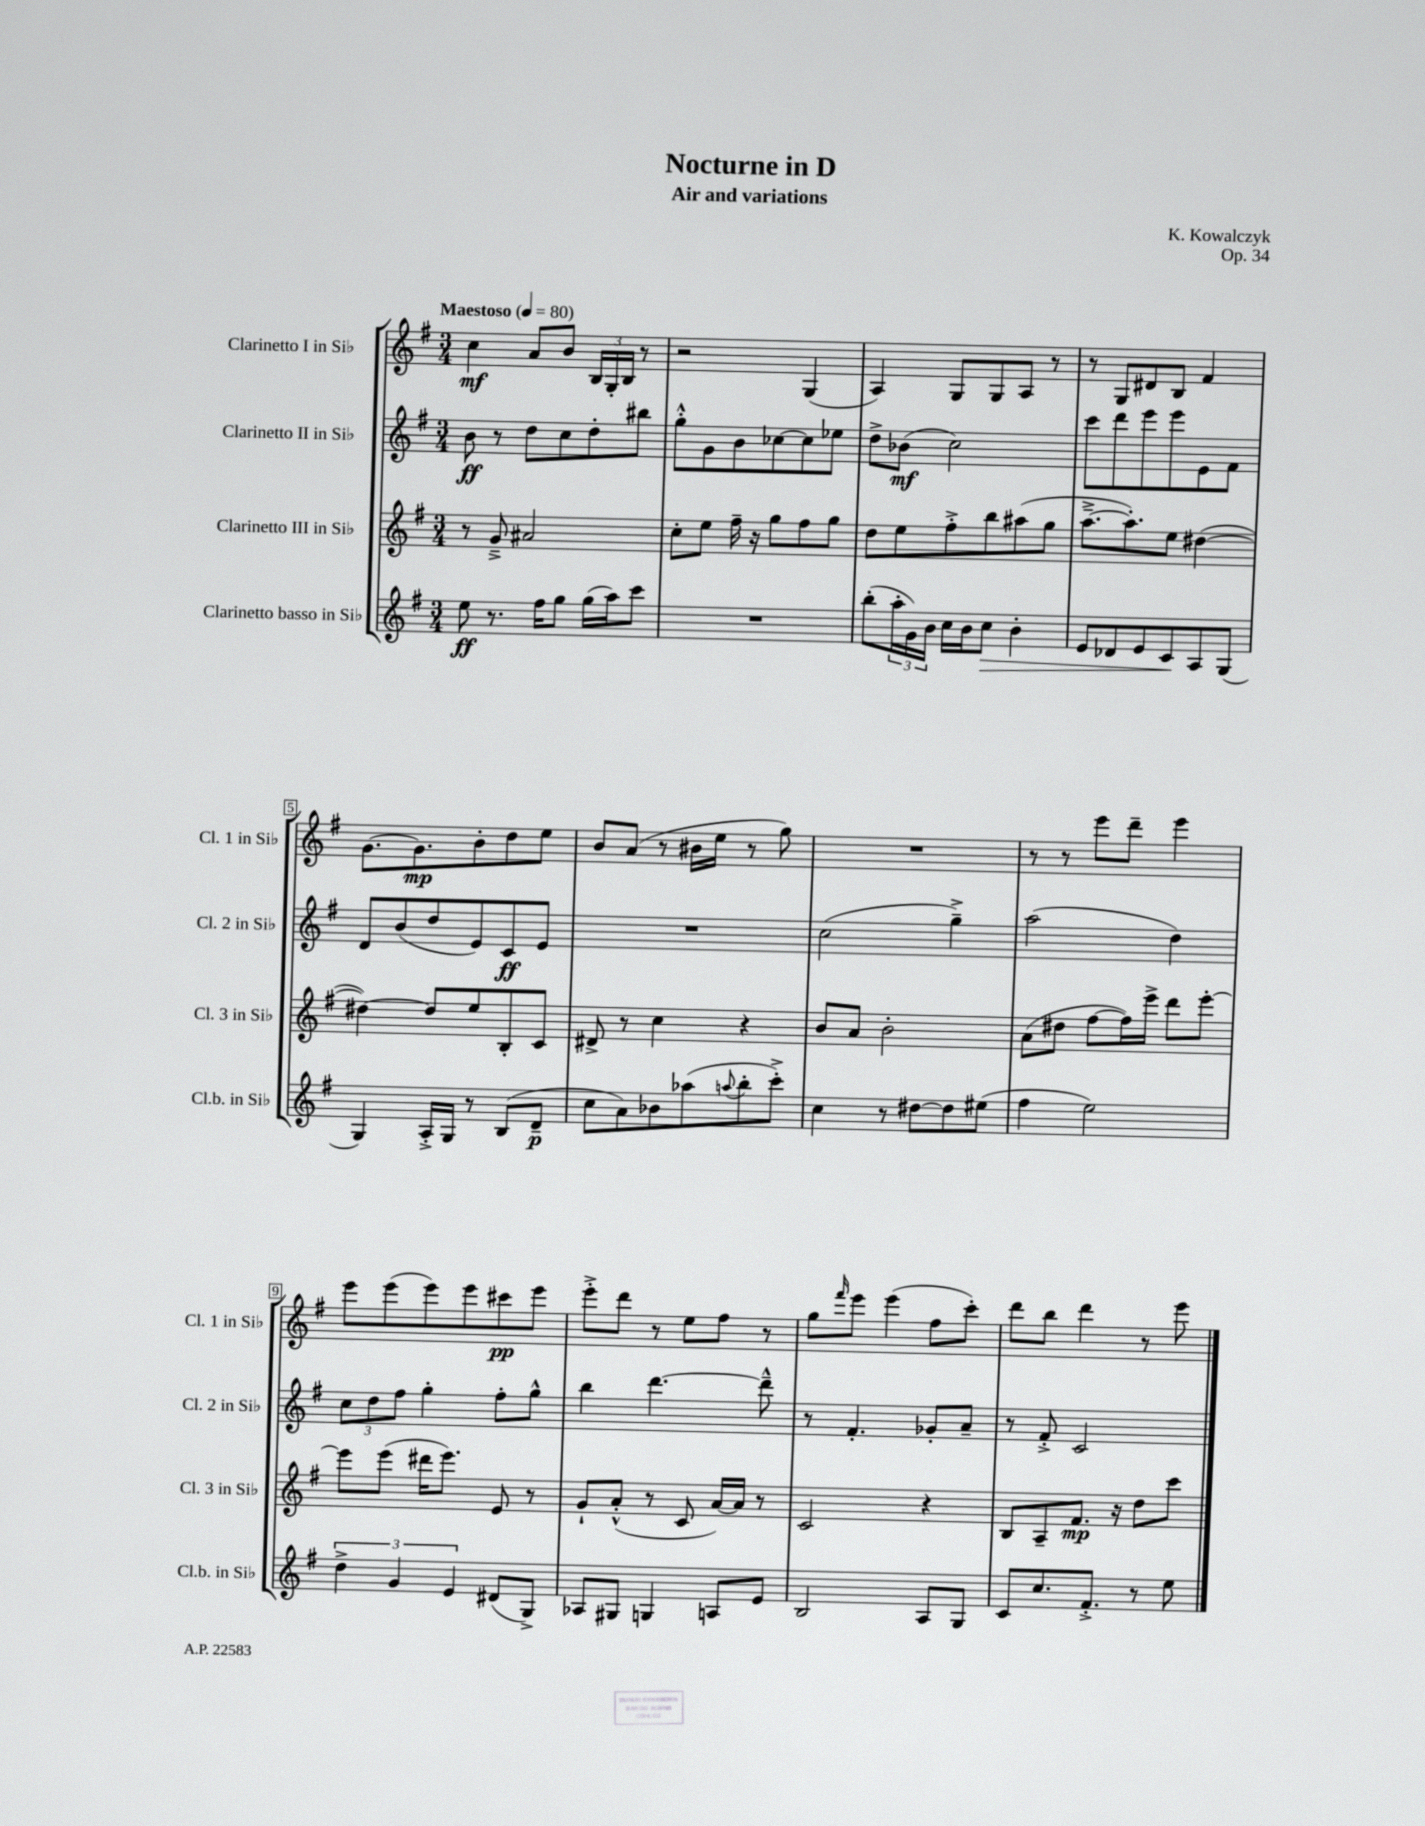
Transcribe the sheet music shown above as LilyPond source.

\header { title = "Nocturne in D" composer = "K. Kowalczyk" subtitle = "Air and variations" opus = "Op. 34" }
<<
\new StaffGroup <<
\new Staff = "s0" \with { instrumentName = "Clarinetto I in Sib" shortInstrumentName = "Cl. 1 in Sib" } {
    \clef treble \key g \major \numericTimeSignature \time 3/4 \tempo "Maestoso" 4 = 80
    c''4\mf a'8 b'8 \tuplet 3/2 { b16 g16-. b16 } r8 |
    r2 g4( |
    a4) g8 g8 a8 r8 |
    r8 g8 dis'8 b8 fis'4 |
    g'8.~ g'8.\mp b'8-. d''8 e''8 |
    b'8 a'8( r8 bis'16 e''16 r8 g''8) |
    R2. |
    r8 r8 e'''8 d'''8-- e'''4 |
    e'''8 e'''8( e'''8) e'''8 cis'''8\pp e'''8 |
    e'''8-.-> d'''8 r8 e''8 fis''8 r8 |
    g''8 \grace { fis'''16 } e'''8 e'''4( fis''8 c'''8-.) |
    d'''8 b''8 d'''4 r8 e'''8 \bar "|." |
}
\new Staff = "s1" \with { instrumentName = "Clarinetto II in Sib" shortInstrumentName = "Cl. 2 in Sib" } {
    \clef treble \key g \major \numericTimeSignature \time 3/4
    b'8\ff r8 d''8 c''8 d''8-. bis''8 |
    g''8-.-^ g'8 b'8 ces''8~ ces''8 ees''8 |
    d''8-> bes'8\mf( c''2) |
    c'''8 d'''8 e'''8 e'''8 e'8 fis'8 |
    d'8 b'8( d''8 e'8) c'8\ff e'8 |
    R2. |
    c''2( g''4--->) |
    a''2( d''4) |
    \tuplet 3/2 { c''8 d''8 fis''8 } g''4-. fis''8-. g''8-^ |
    b''4 d'''4.~ d'''8---^ |
    r8 fis'4.-. ges'8-. a'8-- |
    r8 fis'8-.-> c'2 \bar "|." |
}
\new Staff = "s2" \with { instrumentName = "Clarinetto III in Sib" shortInstrumentName = "Cl. 3 in Sib" } {
    \clef treble \key g \major \numericTimeSignature \time 3/4
    r8 g'8---> ais'2 |
    c''8-. e''8 fis''16-- r16 g''8 fis''8 g''8 |
    d''8 e''8 fis''8-.-> b''8 ais''8( g''8 |
    a''8.~---> a''8.-.) e''8 dis''4~( |
    dis''4~) dis''8 e''8 b8-. c'8 |
    dis'8-> r8 c''4 r4 |
    b'8 a'8 b'2-. |
    a'8( dis''8 fis''8~ fis''16) e'''16-> d'''8 e'''8~-. |
    e'''8 e'''8( dis'''16 e'''8.) e'8 r8 |
    g'8-! a'8-.-^( r8 c'8 a'16~) a'16 r8 |
    c'2 r4 |
    b8 a8-- fis'8.\mp r16 d''8 c'''8 \bar "|." |
}
\new Staff = "s3" \with { instrumentName = "Clarinetto basso in Sib" shortInstrumentName = "Cl.b. in Sib" } {
    \clef treble \key g \major \numericTimeSignature \time 3/4
    e''8\ff r8. fis''16 g''8 g''16( a''16) c'''8 |
    R2. |
    b''8-.( \tuplet 3/2 { a''16-. g'16) b'16 } c''16 b'16 c''8\> b'4-. |
    e'8 des'8 e'8 c'8\! a8 g8( |
    g4) a16-.-> g16 r8 b8( d'8--\p |
    c''8 a'8) bes'8 aes''8( \appoggiatura { a''8 } b''8-. c'''8-.->) |
    c''4 r8 dis''8~ dis''8 eis''8( |
    fis''4 e''2) |
    \tuplet 3/2 { d''4-> g'4 e'4 } dis'8( g8->) |
    aes8 gis8 g4 a8 e'8 |
    b2 a8 g8 |
    c'8 c''8. fis'8.-.-> r8 e''8 \bar "|." |
}
>>
>>
\layout { \context { \Score \override BarNumber.stencil = #(make-stencil-boxer 0.1 0.3 ly:text-interface::print) } }
